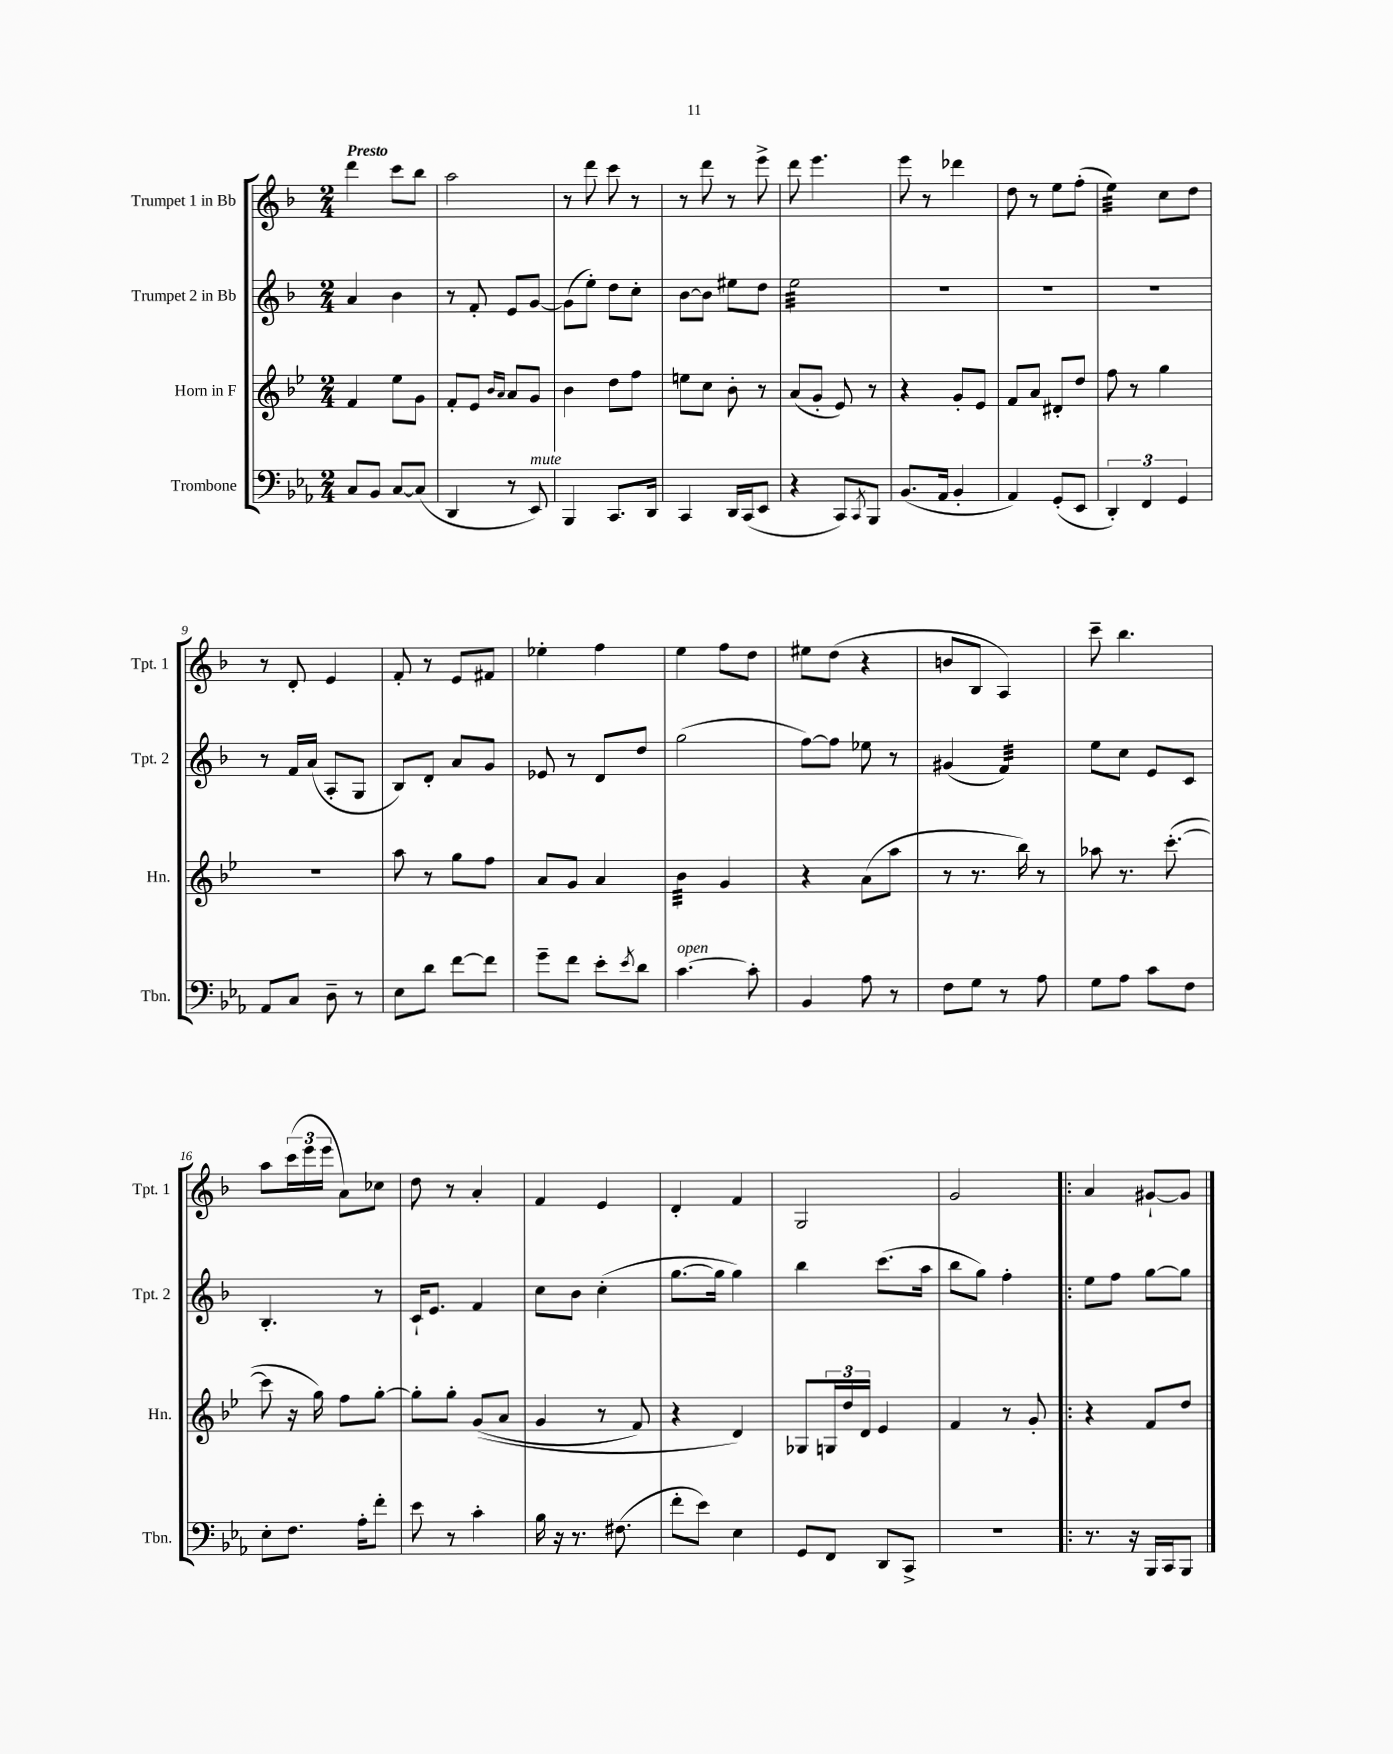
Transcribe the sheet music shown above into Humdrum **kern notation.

**kern	**kern	**kern	**kern
*staff4	*staff3	*staff2	*staff1
*clefF4	*clefG2	*clefG2	*clefG2
*k[b-e-a-]	*k[b-e-]	*k[b-]	*k[b-]
*M2/4	*M2/4	*M2/4	*M2/4
8C	4f	4a	4ddd
8BB-	.	.	.
[8C	8ee-	4b-	8ccc
(8C]	8g	.	8bb-
=	=	=	=
4DD	8f'	8r	2aa
.	8e-	8f'	.
.	16qqb-	.	.
.	16qqa	.	.
8r	8a	8e	.
8EE-)	8g	[8g	.
=	=	=	=
4BBB-	4b-	(8g]	8r
.	.	8ee')	8ddd
8.CC	8dd	8dd	8ccc
.	8ff	8cc'	8r
16DD	.	.	.
=	=	=	=
4CC	8ee	[8b-	8r
.	8cc	8b-]	8ddd
16DD	8b-'	8ee#	8r
(16CC	.	.	.
8EE-	8r	8dd	8eee^
=	=	=	=
4r	(8a	2ee	8ddd
.	8g'	.	4.eee
8CC)	8e-)	.	.
8qCC	.	.	.
8BBB-	8r	.	.
=	=	=	=
(8.BB-	4r	2r	8eee
.	.	.	8r
16AA-	.	.	.
4BB-'	8g'	.	4ddd-
.	8e-	.	.
=	=	=	=
4AA-)	8f	2r	8dd
.	8a	.	8r
(8GG'	8d#'	.	8ee
8EE-	8dd	.	(8ff'
=	=	=	=
6DD')	8ff	2r	4ee)
.	8r	.	.
6FF	.	.	.
.	4gg	.	8cc
6GG	.	.	.
.	.	.	8dd
=	=	=	=
8AA-	2r	8r	8r
8C	.	16f	8d'
.	.	(16a	.
8D~	.	8A'	4e
8r	.	8G	.
=	=	=	=
8E-	8aa	8B-)	8f'
8d	8r	8d'	8r
[8f	8gg	8a	8e
8f]	8ff	8g	8f#
=	=	=	=
8g~	8a	8e-	4ee-'
8f	8g	8r	.
8e-'	4a	8d	4ff
8qe-	.	.	.
8d	.	8dd	.
=	=	=	=
[4.c	4b-	(2gg	4ee
.	4g	.	8ff
8c']	.	.	8dd
=	=	=	=
4BB-	4r	[8ff)	8ee#
.	.	8ff]	(8dd
8A-	(8a	8ee-	4r
8r	8aa	8r	.
=	=	=	=
8F	8r	(4g#	8b
8G	8.r	.	8B-
8r	.	4f)	4A)
.	16bb-)	.	.
8A-	8r	.	.
=	=	=	=
8G	8aa-	8ee	8ccc~
8A-	8.r	8cc	4.bb-
8c	.	8e	.
.	([8.ccc'	.	.
8F	.	8c	.
=	=	=	=
8E-'	8ccc]	4.B-'	8aa
8.F	16r	.	(24ccc
.	.	.	24eee
.	16gg)	.	.
.	.	.	24eee
.	8ff	.	8a)
16A-'	.	.	.
8f'	[8gg'	8r	8cc-
=	=	=	=
8e-	8gg']	16c`	8dd
.	.	8.e	.
8r	8gg'	.	8r
4c'	&((8g	4f	4a'
.	8a	.	.
=	=	=	=
16B-	4g	8cc	4f
16r	.	.	.
8.r	.	8b-	.
.	8r	(4cc'	4e
(8.F#	.	.	.
.	8f)	.	.
=	=	=	=
8f'	4r	[8.gg	4d'
8e-)	.	.	.
.	.	16gg]	.
4E-	4d&)	4gg)	4f
=	=	=	=
8GG	8G-	4bb-	2G
8FF	24G	.	.
.	24dd	.	.
.	24d	.	.
8DD	4e-	(8.ccc	.
8CC^	.	.	.
.	.	16aa	.
=	=	=	=
2r	4f	8bb-	2g
.	.	8gg)	.
.	8r	4ff'	.
.	8g'	.	.
=!|:	=!|:	=!|:	=!|:
8.r	4r	8ee	4a
.	.	8ff	.
16r	.	.	.
16BBB-	8f	[8gg	[8g#`
16CC	.	.	.
8BBB-	8dd	8gg]	8g#]
==	==	==	==
*-	*-	*-	*-
